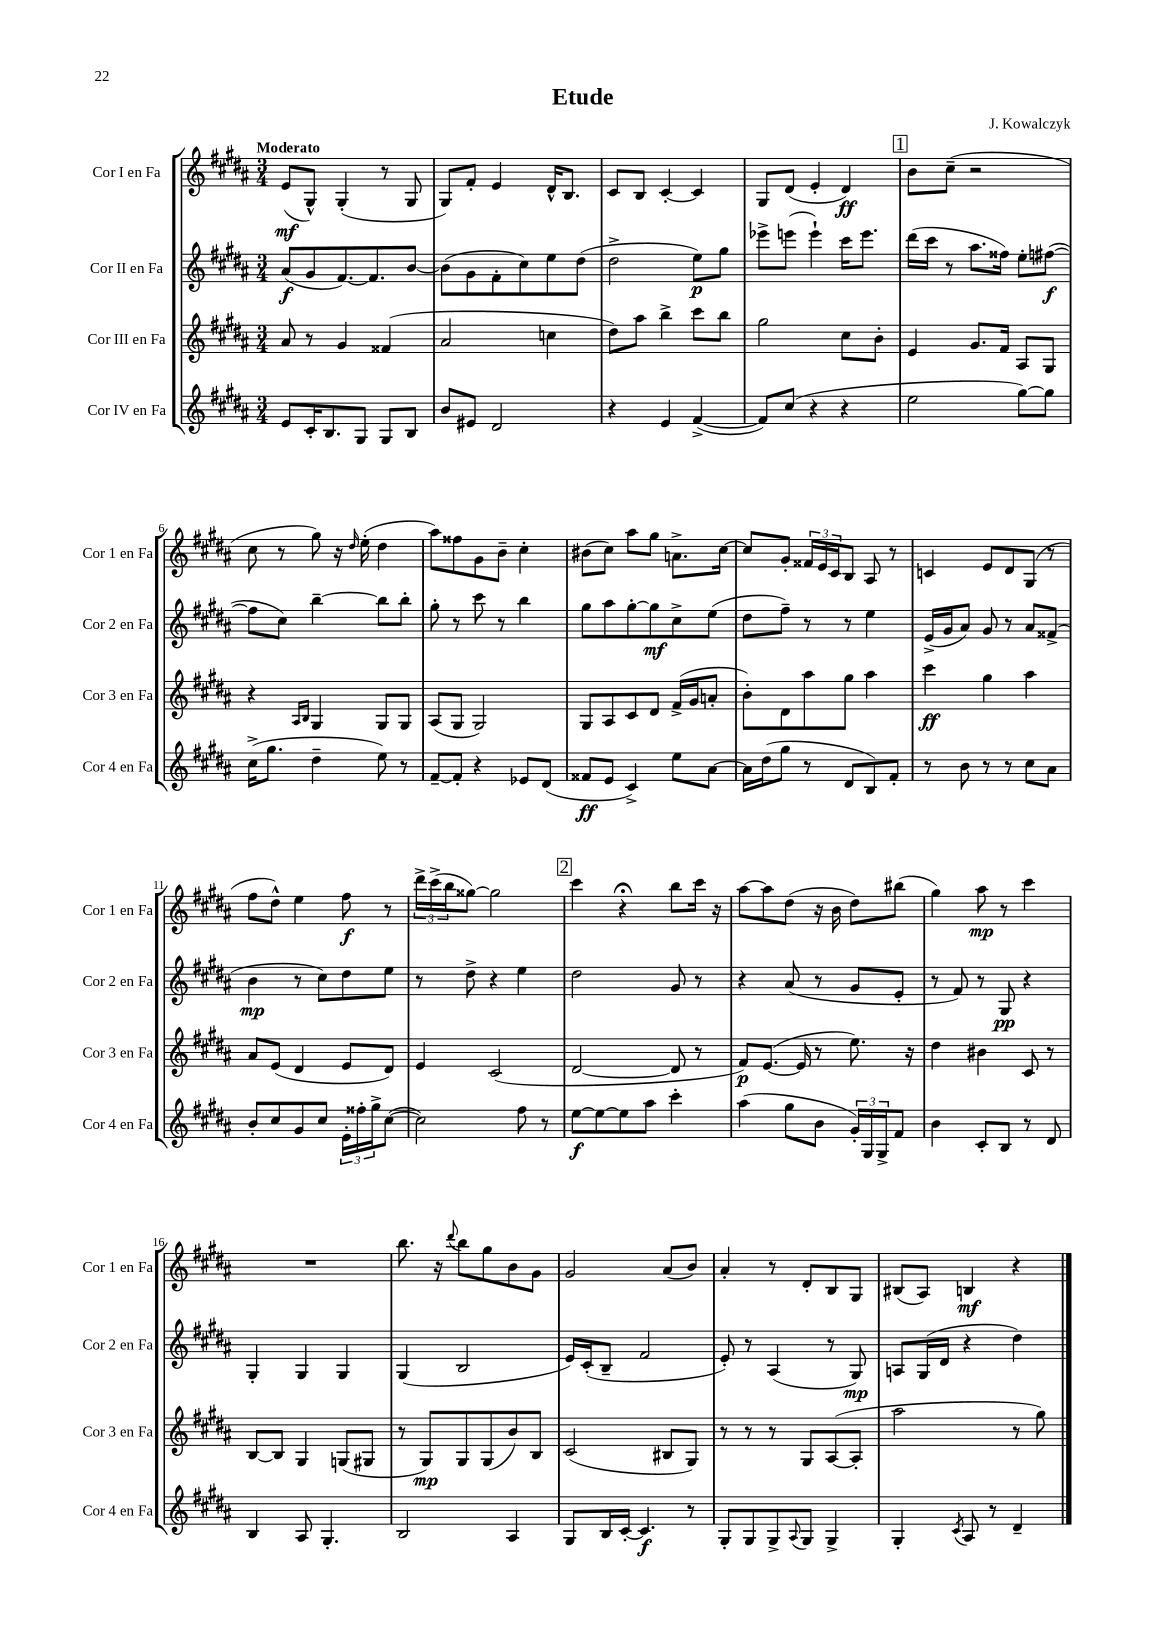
\header { title = "Etude" composer = "J. Kowalczyk" }
<<
\new StaffGroup <<
\new Staff = "s0" \with { instrumentName = "Cor I en Fa" shortInstrumentName = "Cor 1 en Fa" } {
    \clef treble \key b \major \numericTimeSignature \time 3/4 \tempo "Moderato"
    e'8\mf( gis8-^) gis4-.( r8 gis8 |
    gis8) fis'8-. e'4 dis'16-^ b8. |
    cis'8 b8 cis'4~-. cis'4 |
    gis8 dis'8( e'4-. dis'4\ff) |
    \mark \markup { \box "1" } b'8 cis''8--( r2 |
    cis''8 r8 gis''8) r16 \grace { dis''16 } e''16-.( dis''4 |
    ais''8) fisis''8 gis'8 b'8-- cis''4-. |
    bis'8( cis''8) ais''8 gis''8 a'8.-> cis''16~ |
    cis''8 gis'8-. \tuplet 3/2 { fisis'16 e'16 cis'16 } b8 ais8 r8 |
    c'4 e'8 dis'8 gis8( r8 |
    fis''8 dis''8-^) e''4 fis''8\f r8 |
    \tuplet 3/2 { dis'''16-> cis'''16->( b''16 } gisis''8~) gisis''2 |
    \mark \markup { \box "2" } cis'''4 r4\fermata b''8 cis'''16 r16 |
    ais''8~ ais''8 dis''8( r16 b'16 dis''8) bis''8( |
    gis''4) ais''8\mp r8 cis'''4 |
    R2. |
    b''8. r16 \appoggiatura { dis'''8 } b''8 gis''8 b'8 gis'8 |
    gis'2 ais'8( b'8) |
    ais'4-. r8 dis'8-. b8 gis8 |
    bis8( ais8) b4\mf r4 \bar "|." |
}
\new Staff = "s1" \with { instrumentName = "Cor II en Fa" shortInstrumentName = "Cor 2 en Fa" } {
    \clef treble \key b \major \numericTimeSignature \time 3/4
    ais'8\f( gis'8 fis'8.~) fis'8. b'8~ |
    b'8( gis'8 fis'8-. cis''8) e''8 dis''8( |
    dis''2-> e''8\p) gis''8 |
    ees'''8-> e'''8( e'''4-!) cis'''16 e'''8. |
    \mark \markup { \box "1" } dis'''16( cis'''16 r8 ais''8. fisis''16) e''8-. fis''8~\f( |
    fis''8 cis''8) b''4~-- b''8 b''8-. |
    gis''8-. r8 cis'''8 r8 b''4 |
    gis''8 ais''8 gis''8~-. gis''8\mf cis''8-> e''8( |
    dis''8 fis''8--) r8 r8 e''4 |
    e'16->( gis'16 ais'8) gis'8 r8 ais'8 fisis'8->( |
    b'4\mp r8 cis''8) dis''8 e''8 |
    r8 dis''8-> r4 e''4 |
    \mark \markup { \box "2" } dis''2 gis'8 r8 |
    r4 ais'8( r8 gis'8 e'8-. |
    r8 fis'8) r8 gis8\pp r4 |
    gis4-. gis4 gis4 |
    gis4( b2 |
    e'16) cis'16-.( b8-- fis'2 |
    e'8-.) r8 ais4( r8 gis8\mp) |
    a8 gis16( dis'16 r4 dis''4) \bar "|." |
}
\new Staff = "s2" \with { instrumentName = "Cor III en Fa" shortInstrumentName = "Cor 3 en Fa" } {
    \clef treble \key b \major \numericTimeSignature \time 3/4
    ais'8 r8 gis'4 fisis'4( |
    ais'2 c''4 |
    dis''8) ais''8 b''4-> cis'''8 b''8 |
    gis''2 cis''8 b'8-. |
    \mark \markup { \box "1" } e'4 gis'8. fis'16 ais8 gis8 |
    r4 \grace { ais16 b16 } gis4 gis8 gis8 |
    ais8( gis8 gis2) |
    gis8 ais8 cis'8 dis'8 fis'16->( gis'16 a'8-. |
    b'8-.) dis'8 ais''8 gis''8 ais''4 |
    cis'''4\ff gis''4 ais''4 |
    ais'8 e'8( dis'4 e'8 dis'8) |
    e'4 cis'2( |
    \mark \markup { \box "2" } dis'2~ dis'8 r8 |
    fis'8\p) e'8.~( e'16 r8 e''8.) r16 |
    dis''4 bis'4 cis'8 r8 |
    b8~ b8 gis4 g8( gis8 |
    r8 gis8\mp) gis8 gis8( b'8) b8 |
    cis'2( bis8 gis8) |
    r8 r8 r8 gis8 ais8~( ais8-. |
    ais''2 r8 gis''8) \bar "|." |
}
\new Staff = "s3" \with { instrumentName = "Cor IV en Fa" shortInstrumentName = "Cor 4 en Fa" } {
    \clef treble \key b \major \numericTimeSignature \time 3/4
    e'8 cis'16-. b8. gis8 gis8 b8 |
    b'8 eis'8 dis'2 |
    r4 e'4 fis'4~->( |
    fis'8) cis''8( r4 r4 |
    \mark \markup { \box "1" } e''2 gis''8~) gis''8 |
    cis''16->( gis''8. dis''4-- e''8) r8 |
    fis'8~-- fis'8-. r4 ees'8 dis'8( |
    fisis'8\ff e'8 cis'4->) e''8 ais'8~ |
    ais'16 dis''16( gis''8 r8 dis'8 b8) fis'8-. |
    r8 b'8 r8 r8 cis''8 ais'8 |
    b'8-. cis''8 gis'8 cis''8 \tuplet 3/2 { e'16-. fisis''16-. gis''16-> } cis''8~( |
    cis''2) fis''8 r8 |
    \mark \markup { \box "2" } e''8~\f e''8~ e''8 ais''8 cis'''4-. |
    ais''4( gis''8 b'8 \tuplet 3/2 { gis'16-.) gis16 gis16-> } fis'8 |
    b'4 cis'8-. b8 r8 dis'8 |
    b4 ais8 gis4.-. |
    b2 ais4 |
    gis8 b16 cis'16~-. cis'4.\f r8 |
    gis8-. gis8 gis8-> \appoggiatura { ais8 } gis8 gis4-> |
    gis4-. \acciaccatura { cis'8 } ais8 r8 dis'4-- \bar "|." |
}
>>
>>
